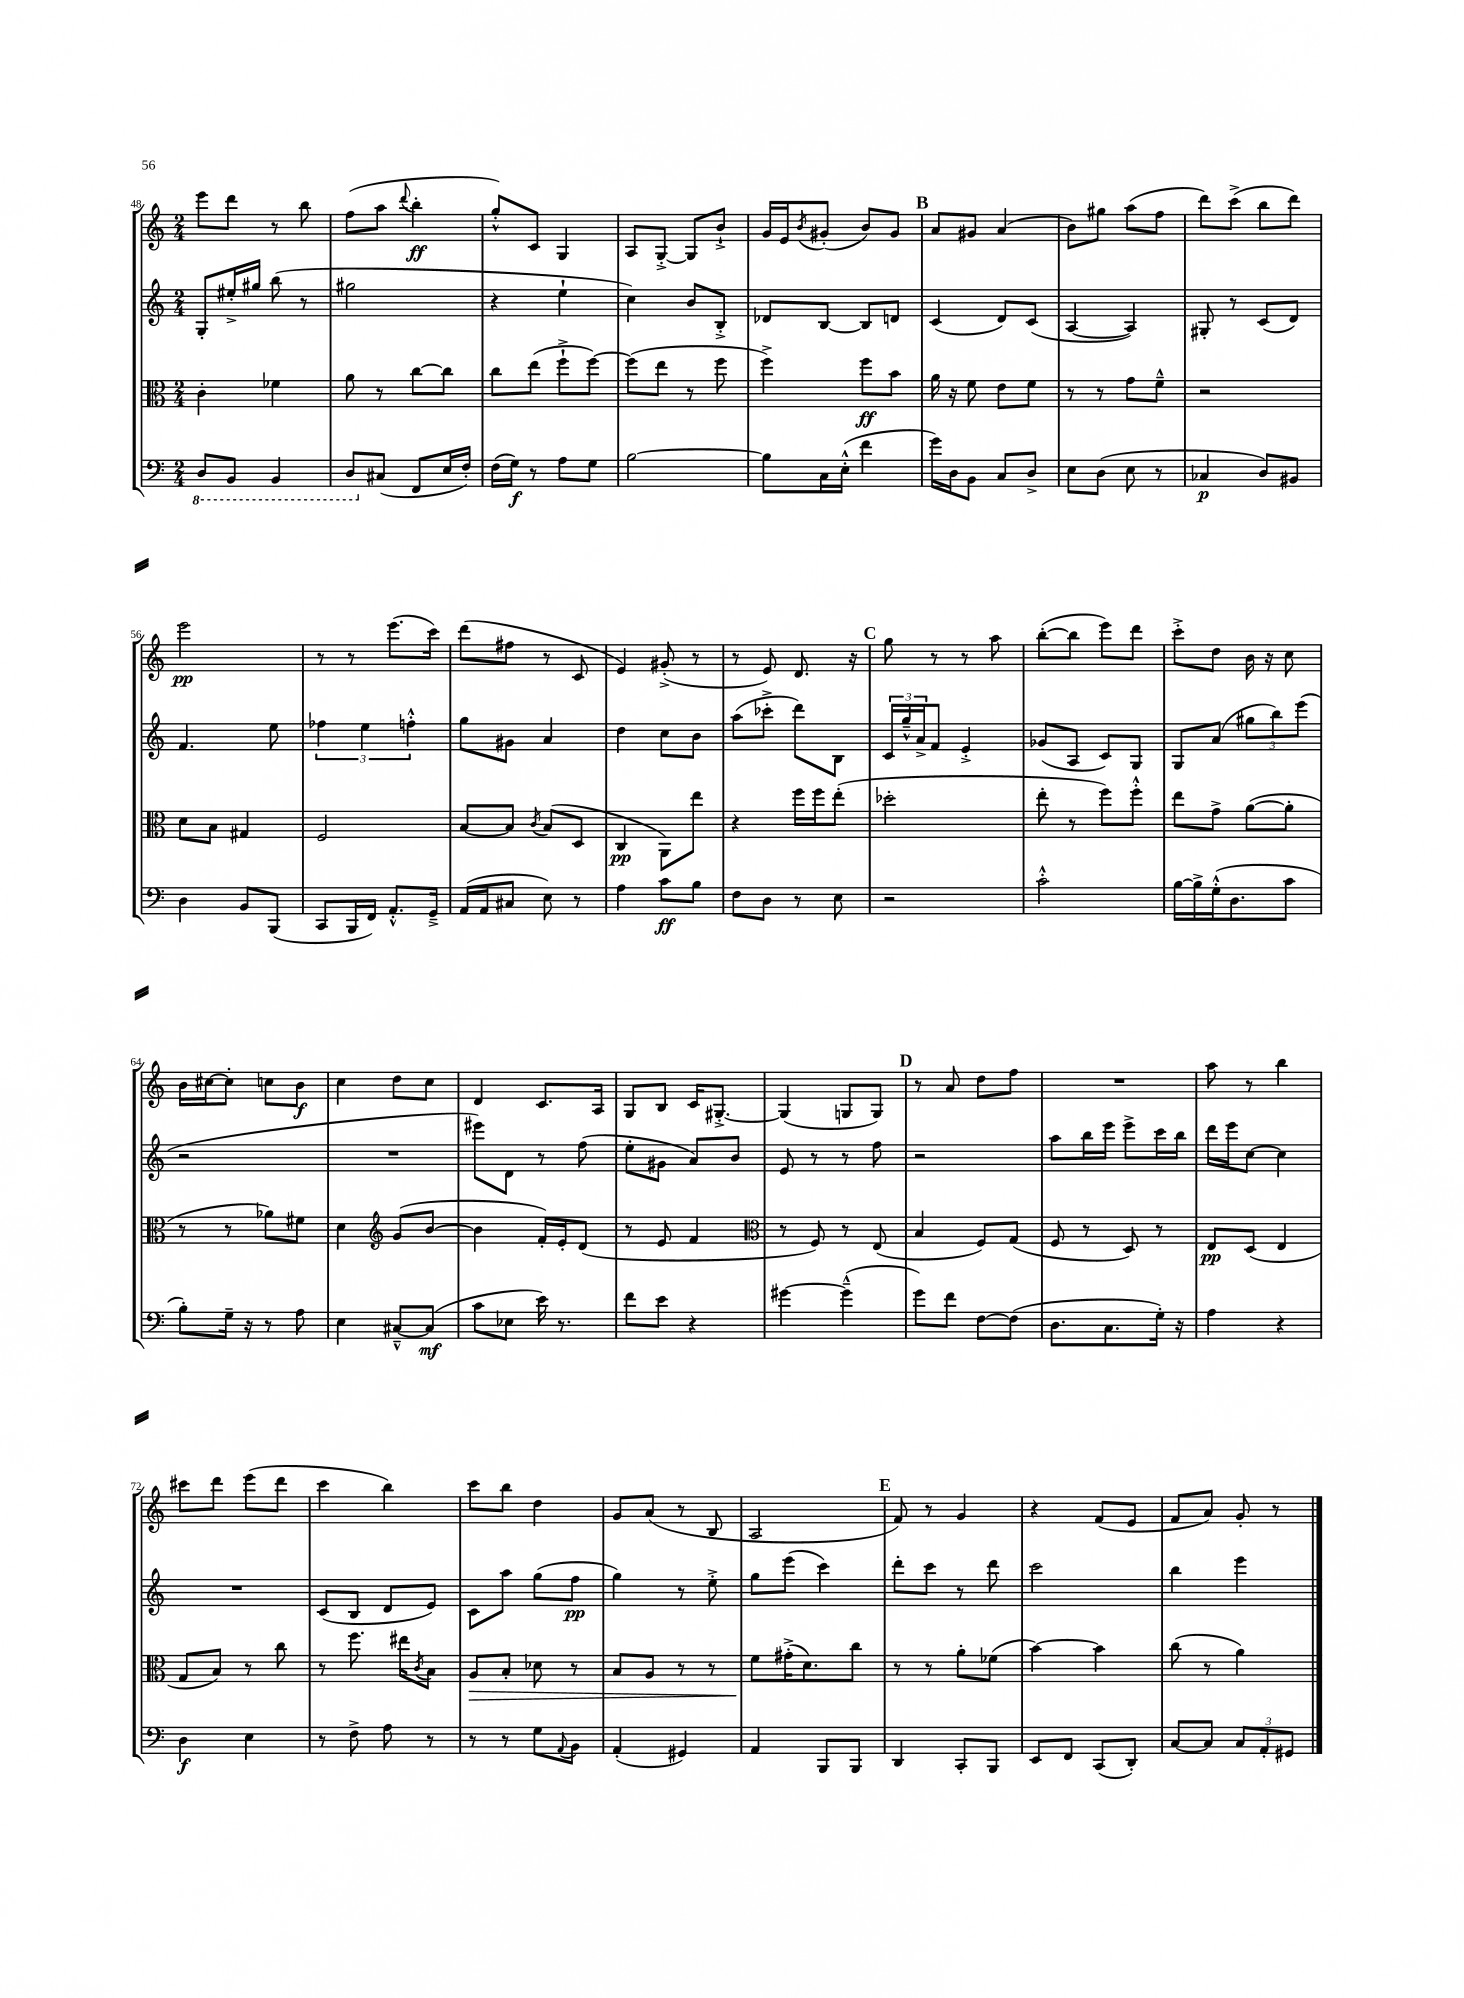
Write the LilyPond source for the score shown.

<<
\new StaffGroup <<
\new Staff = "s0" {
    \clef treble \key c \major \numericTimeSignature \time 2/4
    e'''8 d'''8 r8 b''8 |
    f''8( a''8 \appoggiatura { d'''8 } b''4-.\ff |
    g''8-.-^) c'8 g4 |
    a8 g8~-.-> g8 b'8-!-> |
    g'16 e'16 \acciaccatura { b'8 } gis'8-.( b'8) gis'8 |
    \mark \markup { \bold "B" } a'8 gis'8 a'4( |
    b'8) gis''8 a''8( f''8 |
    d'''8) c'''8->( b''8 d'''8) |
    e'''2\pp |
    r8 r8 e'''8.( c'''16) |
    d'''8( fis''8 r8 c'8 |
    e'4) gis'8-.->( r8 |
    r8 e'8) d'8. r16 |
    \mark \markup { \bold "C" } g''8 r8 r8 a''8 |
    b''8~-.( b''8 e'''8) d'''8 |
    c'''8-.-> d''8 b'16 r16 c''8 |
    b'16 cis''16~ cis''8-. c''8 b'8\f |
    c''4 d''8 c''8 |
    d'4 c'8. a16 |
    g8 b8 c'16 gis8.~-.-> |
    gis4( g8 g8) |
    \mark \markup { \bold "D" } r8 a'8 d''8 f''8 |
    R2 |
    a''8 r8 b''4 |
    cis'''8 d'''8 e'''8( d'''8 |
    c'''4 b''4) |
    c'''8 b''8 d''4 |
    g'8 a'8( r8 b8 |
    a2 |
    \mark \markup { \bold "E" } f'8) r8 g'4 |
    r4 f'8( e'8 |
    f'8 a'8) g'8-. r8 \bar "|." |
}
\new Staff = "s1" {
    \clef treble \key c \major \numericTimeSignature \time 2/4
    g8-. eis''16-.-> gis''16 b''8( r8 |
    gis''2 |
    r4 e''4-! |
    c''4) b'8 b8-.-> |
    des'8 b8~ b8 d'8 |
    \mark \markup { \bold "B" } c'4( d'8) c'8( |
    a4~ a4) |
    gis8-. r8 c'8( d'8) |
    f'4. e''8 |
    \tuplet 3/2 { fes''4 e''4 f''4-.-^ } |
    g''8 gis'8 a'4 |
    d''4 c''8 b'8 |
    a''8( ces'''8-.-> d'''8) b8 |
    \mark \markup { \bold "C" } \tuplet 3/2 { c'16 g''16---^ a'16-> } f'8 e'4-.-> |
    ges'8( a8 c'8) g8 |
    g8 a'8( \tuplet 3/2 { gis''8 b''8) e'''8( } |
    r2 |
    R2 |
    eis'''8) d'8 r8 f''8( |
    e''8-. gis'8 a'8) b'8 |
    e'8 r8 r8 f''8 |
    \mark \markup { \bold "D" } r2 |
    a''8 b''16 e'''16 e'''8-> c'''16 b''16 |
    d'''16 e'''16 c''8~ c''4 |
    R2 |
    c'8( b8 d'8 e'8) |
    c'8 a''8 g''8( f''8\pp |
    g''4) r8 e''8-.-> |
    g''8 e'''8( c'''4) |
    \mark \markup { \bold "E" } d'''8-. c'''8 r8 d'''8 |
    c'''2 |
    b''4 e'''4 \bar "|." |
}
\new Staff = "s2" {
    \clef alto \key c \major \numericTimeSignature \time 2/4
    c'4-. fes'4 |
    a'8 r8 c''8~ c''8 |
    c''8 e''8( f''8-!-> f''8~) |
    f''8( e''8 r8 f''8 |
    f''4->) f''8\ff b'8 |
    \mark \markup { \bold "B" } a'16 r16 f'8 e'8 f'8 |
    r8 r8 g'8 f'8---^ |
    r2 |
    d'8 b8 gis4 |
    f2 |
    b8~ b8 \acciaccatura { c'8 } b8( d8 |
    c4\pp a,8) e''8 |
    r4 f''16 f''16 e''8-.( |
    \mark \markup { \bold "C" } des''2-. |
    e''8-. r8 f''8) f''8-.-^ |
    e''8 g'8-> a'8~( a'8-. |
    r8 r8 aes'8) fis'8 |
    d'4 \clef treble g'8( b'8~ |
    b'4 f'16-.) e'16-. d'8( |
    r8 e'8 f'4 |
    \clef alto r8 f8) r8 e8( |
    \mark \markup { \bold "D" } b4 f8) g8( |
    f8 r8 d8) r8 |
    e8\pp d8( e4 |
    g8 b8) r8 c''8 |
    r8 f''8. eis''16 \acciaccatura { c'8 } b8 |
    a8\> b8-. des'8 r8 |
    b8 a8 r8 r8 |
    f'8\! gis'16-.->( d'8.) c''8 |
    \mark \markup { \bold "E" } r8 r8 a'8-. fes'8( |
    b'4~) b'4 |
    c''8( r8 a'4) \bar "|." |
}
\new Staff = "s3" {
    \clef bass \key c \major \numericTimeSignature \time 2/4
    \ottava #-1 d,8 b,,8 b,,4 |
    d,8 \ottava #0 cis8( f,8 e16 f16-.) |
    f16( g16\f) r8 a8 g8 |
    b2~ |
    b8 c16 e16-.-^( f'4 |
    \mark \markup { \bold "B" } g'16) d16 b,8 c8 d8-> |
    e8 d8( e8 r8 |
    ces4\p d8) bis,8 |
    d4 b,8 b,,8( |
    c,8 b,,16 f,16) a,8.-.-^ g,16---> |
    a,16( a,16 cis8 e8) r8 |
    a4 c'8\ff b8 |
    f8 d8 r8 e8 |
    \mark \markup { \bold "C" } r2 |
    c'2-.-^ |
    b16~ b16-> g16-.-^( d8. c'8 |
    b8-.) g16-- r16 r8 a8 |
    e4 cis8~---^ cis8\mf( |
    c'8 ees8 e'16) r8. |
    f'8 e'8 r4 |
    gis'4~ gis'4---^( |
    \mark \markup { \bold "D" } g'8) f'8 f8~ f8( |
    d8. c8. g16-.) r16 |
    a4 r4 |
    d4\f e4 |
    r8 f8-> a8 r8 |
    r8 r8 g8 \appoggiatura { a,8 } b,8 |
    a,4-.( gis,4) |
    a,4 b,,8 b,,8 |
    \mark \markup { \bold "E" } d,4 c,8-. b,,8 |
    e,8 f,8 c,8( d,8-.) |
    c8~ c8 \tuplet 3/2 { c8 a,8-. gis,8 } \bar "|." |
}
>>
>>
\layout { \context { \Score currentBarNumber = #48 } }
